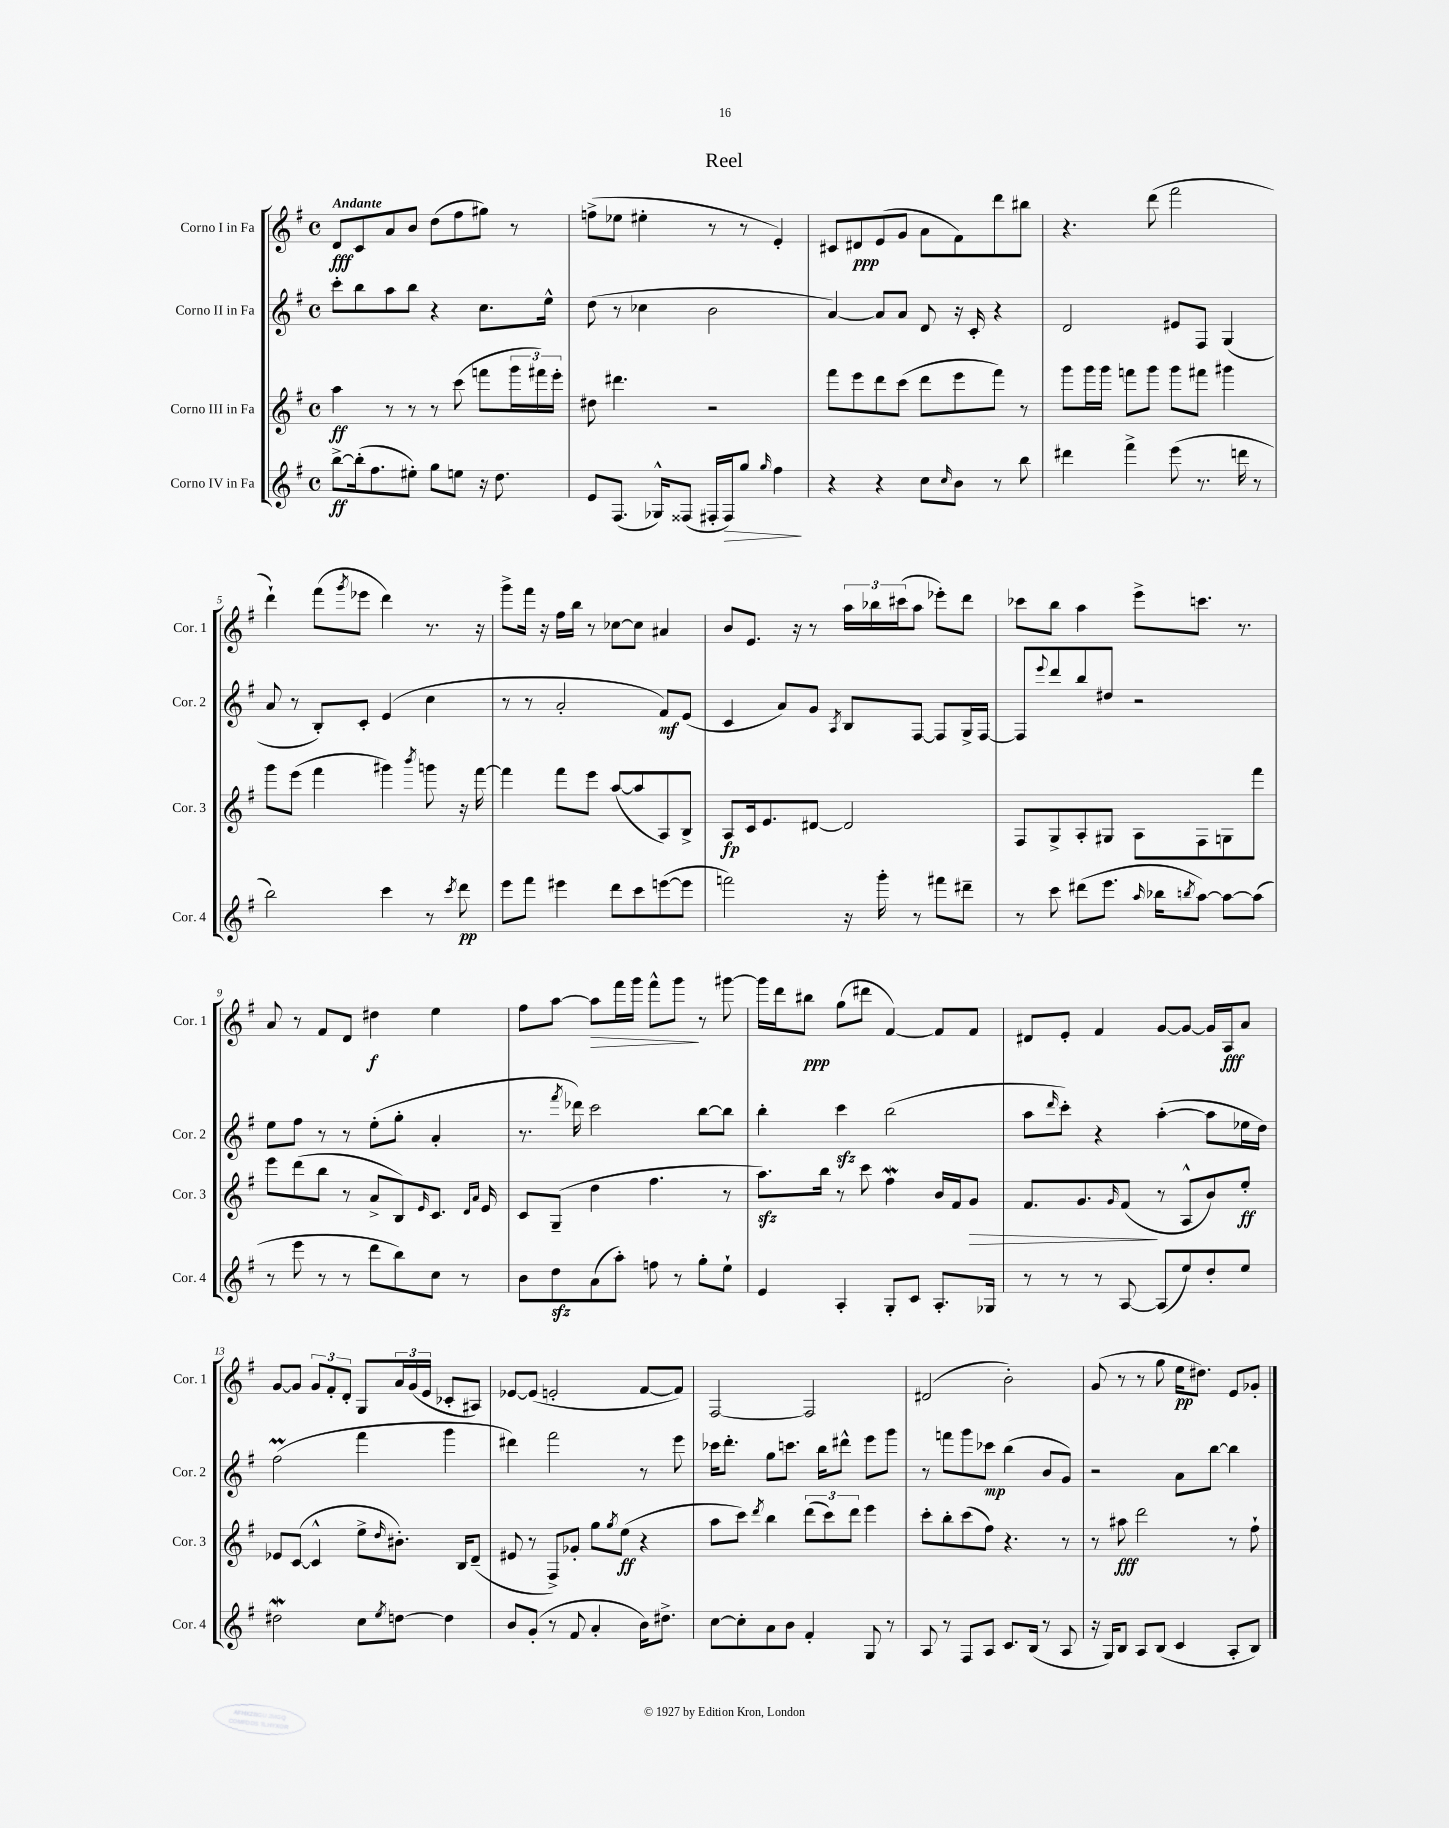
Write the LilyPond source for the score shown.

\header { title = "Reel" }
<<
\new StaffGroup <<
\new Staff = "s0" \with { instrumentName = "Corno I in Fa" shortInstrumentName = "Cor. 1" } {
    \clef treble \key g \major \defaultTimeSignature \time 4/4 \tempo "Andante"
    d'8\fff c'8 a'8 b'8 d''8( fis''8 gis''8) r8 |
    f''8->( ees''8 eis''4-. r8 r8 e'4-.) |
    cis'8 dis'8\ppp e'8( g'8 a'8 fis'8) d'''8 bis''8 |
    r4. d'''8( fis'''2 |
    d'''4-!) fis'''8( \acciaccatura { g'''8 } ees'''8 d'''4) r8. r16 |
    g'''8-> fis'''16 r16 fis''16 b''16 r8 ces''8~ ces''8 ais'4 |
    b'8 e'8. r16 r8 \tuplet 3/2 { a''16 bes''16 cis'''16( } a''8 ees'''8-.) d'''8 |
    ces'''8 b''8 a''4 e'''8-> c'''8. r8. |
    a'8 r8 fis'8 d'8 dis''4\f e''4 |
    fis''8 a''8~ a''8\> fis'''16 g'''16 fis'''8-^ g'''8\! r8 gis'''8~ |
    gis'''16 d'''16 bis''8\ppp g''8( dis'''8 fis'4~) fis'8 fis'8 |
    dis'8 e'8-. fis'4 g'8~ g'8~ g'16 a16\fff a'8 |
    g'8~ g'8 \tuplet 3/2 { g'8 fis'8-. d'8-. } g8 \tuplet 3/2 { a'16 g'16( e'16 } ces'8-. ais8) |
    ees'8~ ees'8( e'2-. fis'8~ fis'8) |
    fis2~ fis2 |
    dis'2( b'2-.) |
    g'8( r8 r8 g''8 e''16\pp dis''8.) e'8 ges'8-. \bar "|." |
}
\new Staff = "s1" \with { instrumentName = "Corno II in Fa" shortInstrumentName = "Cor. 2" } {
    \clef treble \key g \major \defaultTimeSignature \time 4/4
    c'''8-. b''8 a''8 b''8 r4 c''8. e''16-^ |
    d''8( r8 ces''4 b'2 |
    a'4~) a'8 a'8 d'8 r16 c'16-. r4 |
    d'2 eis'8 fis8 g4( |
    a'8 r8 b8-.) c'8-. e'4( c''4 |
    r8 r8 a'2-. fis'8\mf) e'8( |
    c'4 a'8) g'8 \acciaccatura { a8 } b8 fis8~ fis8 g16-> fis16~ |
    fis8 \appoggiatura { e'''8 } d'''8 b''8 dis''8 r2 |
    e''8 fis''8 r8 r8 e''8-.( g''8-. a'4-. |
    r8. \acciaccatura { fis'''8 } des'''16) c'''2 b''8~ b''8 |
    b''4-. c'''4\sfz b''2( |
    a''8 \grace { d'''16 } c'''8-.) r4 a''4~-.( a''8 ees''16 d''16) |
    fis''2\prall( fis'''4 g'''4 |
    dis'''4) fis'''2 r8 e'''8 |
    ces'''16 d'''8.-. g''8 c'''8. b''16 dis'''8-^ e'''8 g'''8 |
    r8 f'''8 g'''8 ces'''8\mp b''4( b'8 g'8) |
    r2 a'8 b''8~ b''4 \bar "|." |
}
\new Staff = "s2" \with { instrumentName = "Corno III in Fa" shortInstrumentName = "Cor. 3" } {
    \clef treble \key g \major \defaultTimeSignature \time 4/4
    a''4\ff r8 r8 r8 c'''8( f'''8 \tuplet 3/2 { g'''16 fis'''16) e'''16-. } |
    dis''8 dis'''4. r2 |
    fis'''8 e'''8 d'''8 c'''8( d'''8 e'''8 fis'''8) r8 |
    g'''8 g'''16 g'''16 f'''8 g'''8 g'''8 fis'''8 gis'''4 |
    g'''8 e'''8( fis'''4 gis'''4) \acciaccatura { b'''8 } g'''8 r16 fis'''16~ |
    fis'''4 fis'''8 e'''8 a''8~( a''8 a8) b8-> |
    a8\fp c'16 e'8. dis'8~ dis'2 |
    fis8 g8-> a8-. gis8 a8 fis8 g8 fis'''8 |
    e'''8 d'''8( b''8 r8 a'8-> b8) \grace { e'16 } c'8. \grace { d'16 a'16 } e'16 |
    c'8 g8--( d''4 fis''4. r8 |
    a''8.\sfz) b''16 r8 c'''8 fis''4\mordent b'16 fis'16 g'8\> |
    fis'8. g'8. \grace { g'16 } fis'8\!( r8 a8-^ b'8) e''8-.\ff |
    ees'8 c'8~( c'4-^ e''8-> \grace { d''16 } bis'8.-.) b16 d'8--( |
    eis'8 r8 fis8->) ges'8-. g''8 \acciaccatura { g''8 } e''8\ff( r4 |
    a''8 c'''8) \acciaccatura { d'''8 } b''4 \tuplet 3/2 { d'''8( c'''8) d'''8 } e'''4 |
    c'''8-. b''8-. c'''8( fis''8) r4. r8 |
    r8 ais''8\fff d'''2 r8 fis''8-! \bar "|." |
}
\new Staff = "s3" \with { instrumentName = "Corno IV in Fa" shortInstrumentName = "Cor. 4" } {
    \clef treble \key g \major \defaultTimeSignature \time 4/4
    b''8~->\ff b''16-.( fis''8. eis''8-.) g''8 e''8 r16 d''8. |
    e'8 fis8.( ges16-^) fisis8( fis16-. fis16\>) g''8 \grace { g''16 } fis''4\! |
    r4 r4 c''8 \grace { c''16 } b'8 r8 b''8 |
    dis'''4 fis'''4-> e'''8( r8. d'''16 r8 |
    b''2) c'''4 r8 \acciaccatura { c'''8 } d'''8\pp |
    e'''8 fis'''8 eis'''4 d'''8 c'''8 e'''8~( e'''8 |
    f'''2) r16 g'''16-. r8 fis'''8 dis'''8-- |
    r8 c'''8 dis'''8( e'''8. \grace { a''16 } bes''16 \acciaccatura { b''8 } a''8~) a''8~ a''8( |
    r8 e'''8 r8 r8 d'''8 b''8) c''8 r8 |
    b'8 d''8\sfz a'8( a''8-.) f''8 r8 g''8-. e''8-! |
    e'4 a4-. g8-. c'8 a8.-. ges16 |
    r8 r8 r8 a8~ a8( e''8) d''8-. e''8 |
    dis''2\mordent c''8 \acciaccatura { e''8 } d''8~ d''4 |
    b'8 g'8-.( r8 fis'8 a'4-. b'16) dis''8.-> |
    c''8~ c''8-. a'8 b'8 fis'4-. g8 r8 |
    a8 r8 fis8 a8 c'8. b16( r8 a8 |
    r16 g16) b8 a8 b8( c'4 a8-. b8) \bar "|." |
}
>>
>>
